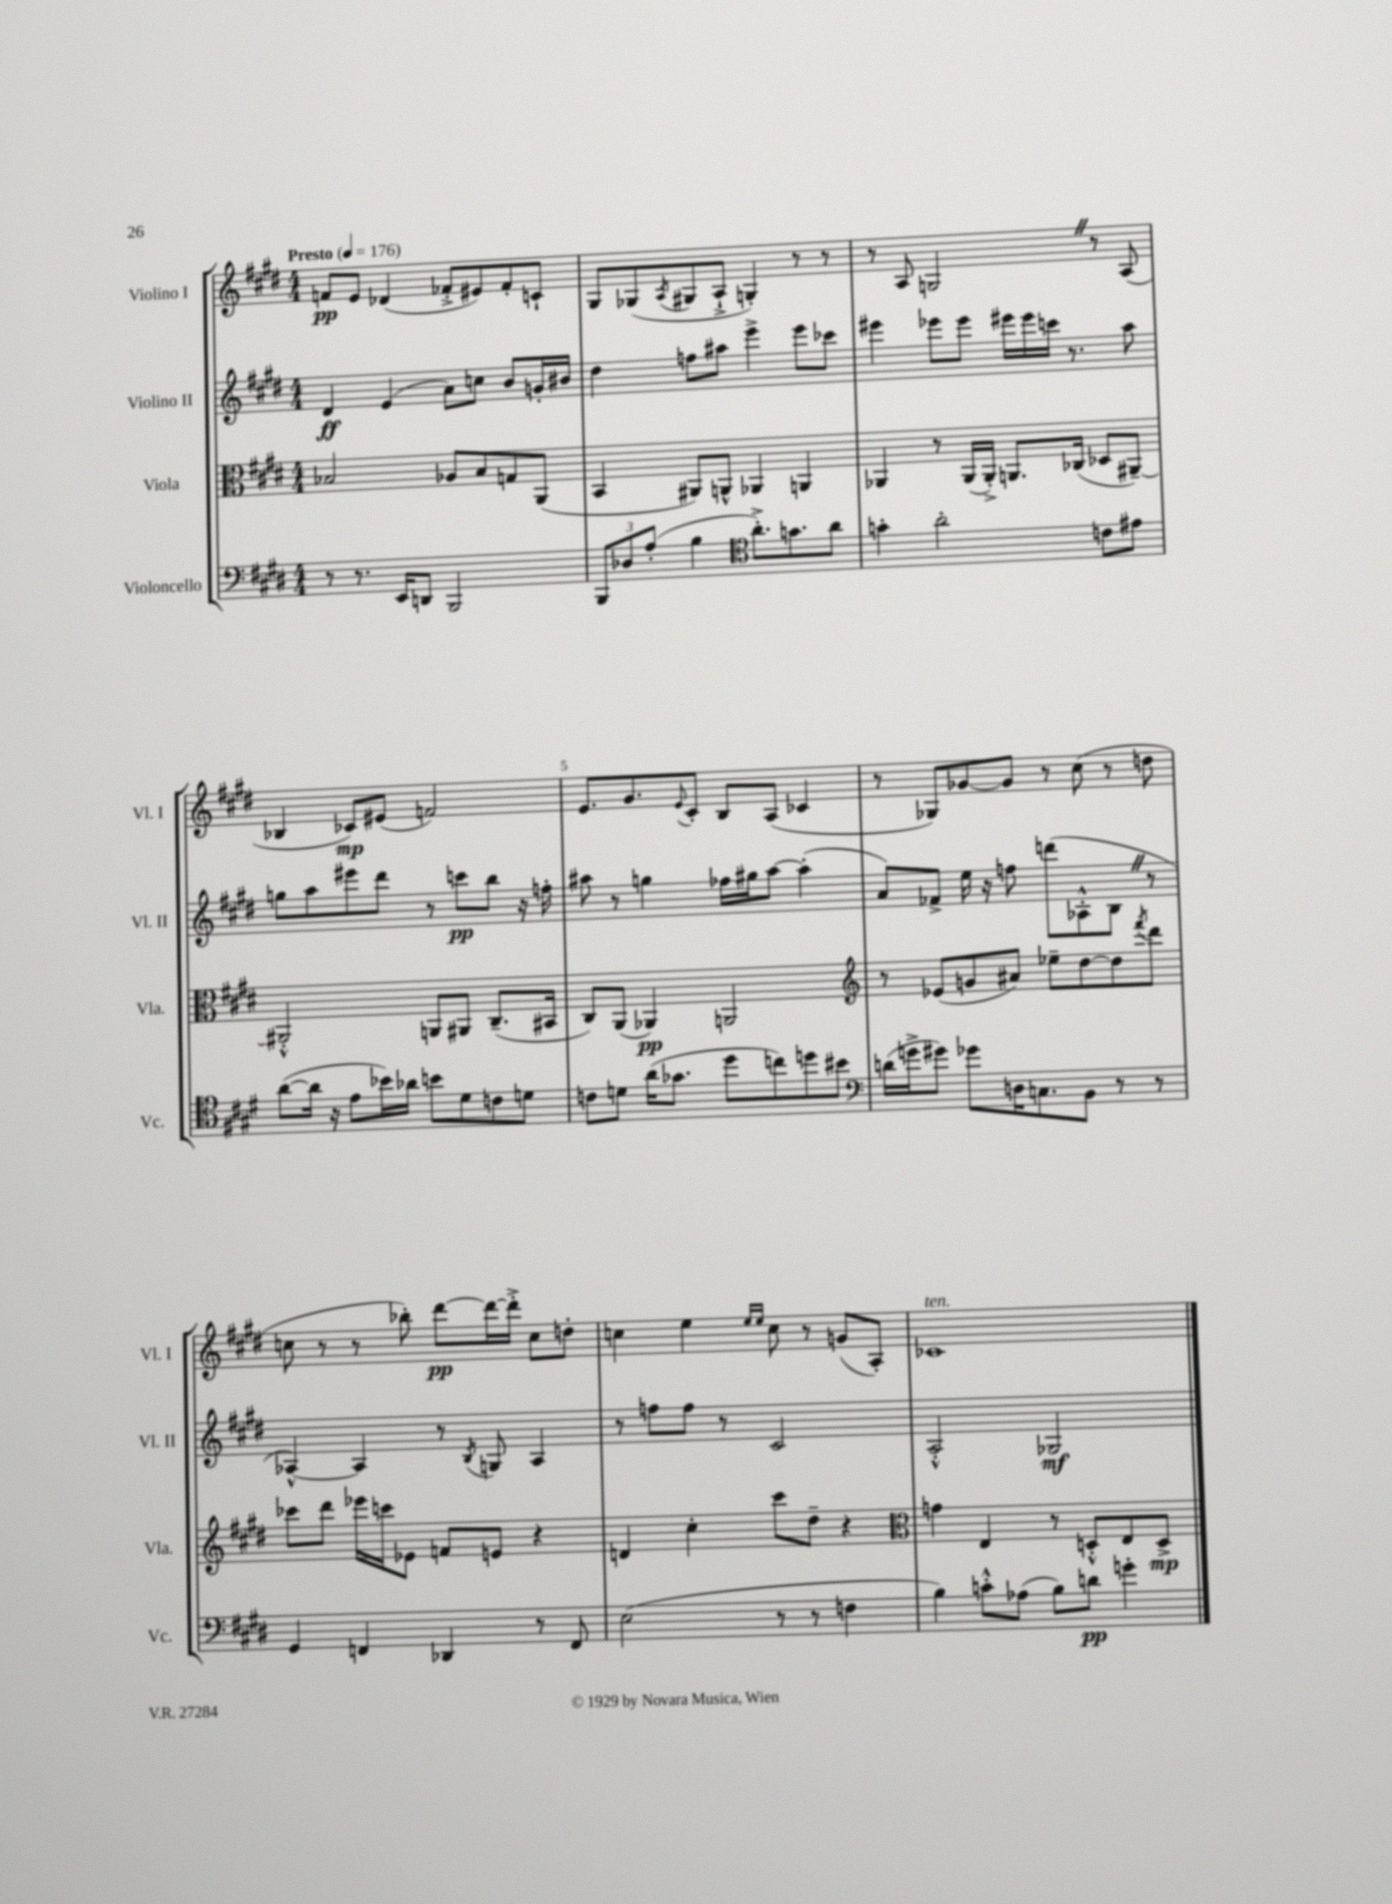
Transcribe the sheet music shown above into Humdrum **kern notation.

**kern	**kern	**kern	**kern
*staff4	*staff3	*staff2	*staff1
*clefF4	*clefC3	*clefG2	*clefG2
*k[f#c#g#d#]	*k[f#c#g#d#]	*k[f#c#g#d#]	*k[f#c#g#d#]
*M4/4	*M4/4	*M4/4	*M4/4
*MM176	*MM176	*MM176	*MM176
8r	2B-	4d#	8f
8.r	.	.	8e
.	.	(4e	(4d-
16EE	.	.	.
8DD	.	.	.
2BBB	8A-	8a)	8f-'^
.	8B-	8cc	8e#)
.	8G	8b	8f-'
.	(8AA	16g'	8c`
.	.	16b#	.
=	=	=	=
12BBB	4BB	4dd#	8G#
12D-	.	.	.
.	.	.	(8G-
(12A'	.	.	.
.	.	.	8qA
4B	8AA#)	8ff	8G#
.	8AA^^	8aa#	8A`^
*clefC4	*	*	*
8.a'^)	4AA-	4eee^	4G')
8.g	.	.	.
.	4AA	8eee	8r
8a	.	8ccc-	8r
=	=	=	=
4g'	4AA-	4eee#	8r
.	.	.	8A
2a'	8r	8eee-	2G
.	(16AA-	8eee-	.
.	16AA-'^)	.	.
.	8.AA	16eee#	.
.	.	16eee#	.
.	.	16ccc	.
.	(16C-	8.r	.
8c	8D-	.	8r
8e#	[8AA#~)	8aa	(8A
=	=	=	=
([8a	2AA#'^^]	8gg	4B-
16a]	.	8aa	.
16r	.	.	.
8e	.	8eee#	8c-)
16b-)	.	8ddd#	(8e#
16a-	.	.	.
8b	8AA	8r	2f)
8d#	8AA#	8ccc	.
8c	(8.C#~	8bb	.
8d	.	16r	.
.	16BB#	16ff'	.
=	=	=	=
8c	8C#)	8aa#	8.e
8d	(8AA	8r	.
.	.	.	8.g#
(16a	4AA-)	4gg	.
8.g-	.	.	.
.	.	.	8qqe
.	.	.	8c#'
8dd#	2AA	16ff-	8B
.	.	16gg#	.
8cc)	.	[8aa#	(8A
8dd	.	(4aa#']	4c-
8b#	.	.	.
=	=	=	=
*clefF4	*clefG2	*	*
(16d	8r	8a)	8r
16g^	.	.	.
8g#)	(8e-	8f-^	8G-)
8g-	8g	16ee	[8g-
.	.	16r	.
16D	8a#)	8ff	8g-]
8.C	.	.	.
.	8ee-~	(8ddd	8r
8BB	[8dd#	8A-'^^	(8cc#
8r	8dd#]	8B	8r
.	8qfff#	.	.
8r	8ddd#	8r	8dd
=	=	=	=
4GG#	8ccc-	[4A-^^)	8cc
.	8ddd#	.	8r
4FF	16eee-	4A-]	8r
.	16ccc	.	.
.	8e-	.	8bb-')
4DD-	8f	8r	[8ddd#
.	.	8qB	.
.	8e	8G	16ddd#_
.	.	.	16ddd#'^]
8r	4r	4A-	8cc
8FF	.	.	8dd'
=	=	=	=
(2E	4d	8r	4cc
.	.	8ff	.
.	4cc#'	8ff	4ee
.	.	8r	.
.	.	.	16qqee
.	.	.	16qqee
8r	8ccc#	2c#	8cc
8r	8dd#~	.	8r
4F	4r	.	(8g
.	.	.	8A')
=	=	=	=
*	*clefC3	*	*
4B)	4g	2A'^^	1c-
8c'^^	4E	.	.
(8A-	.	.	.
8B)	8r	2G-	.
8d	8D'^^	.	.
4g'	8E	.	.
.	8D^	.	.
==	==	==	==
*-	*-	*-	*-
